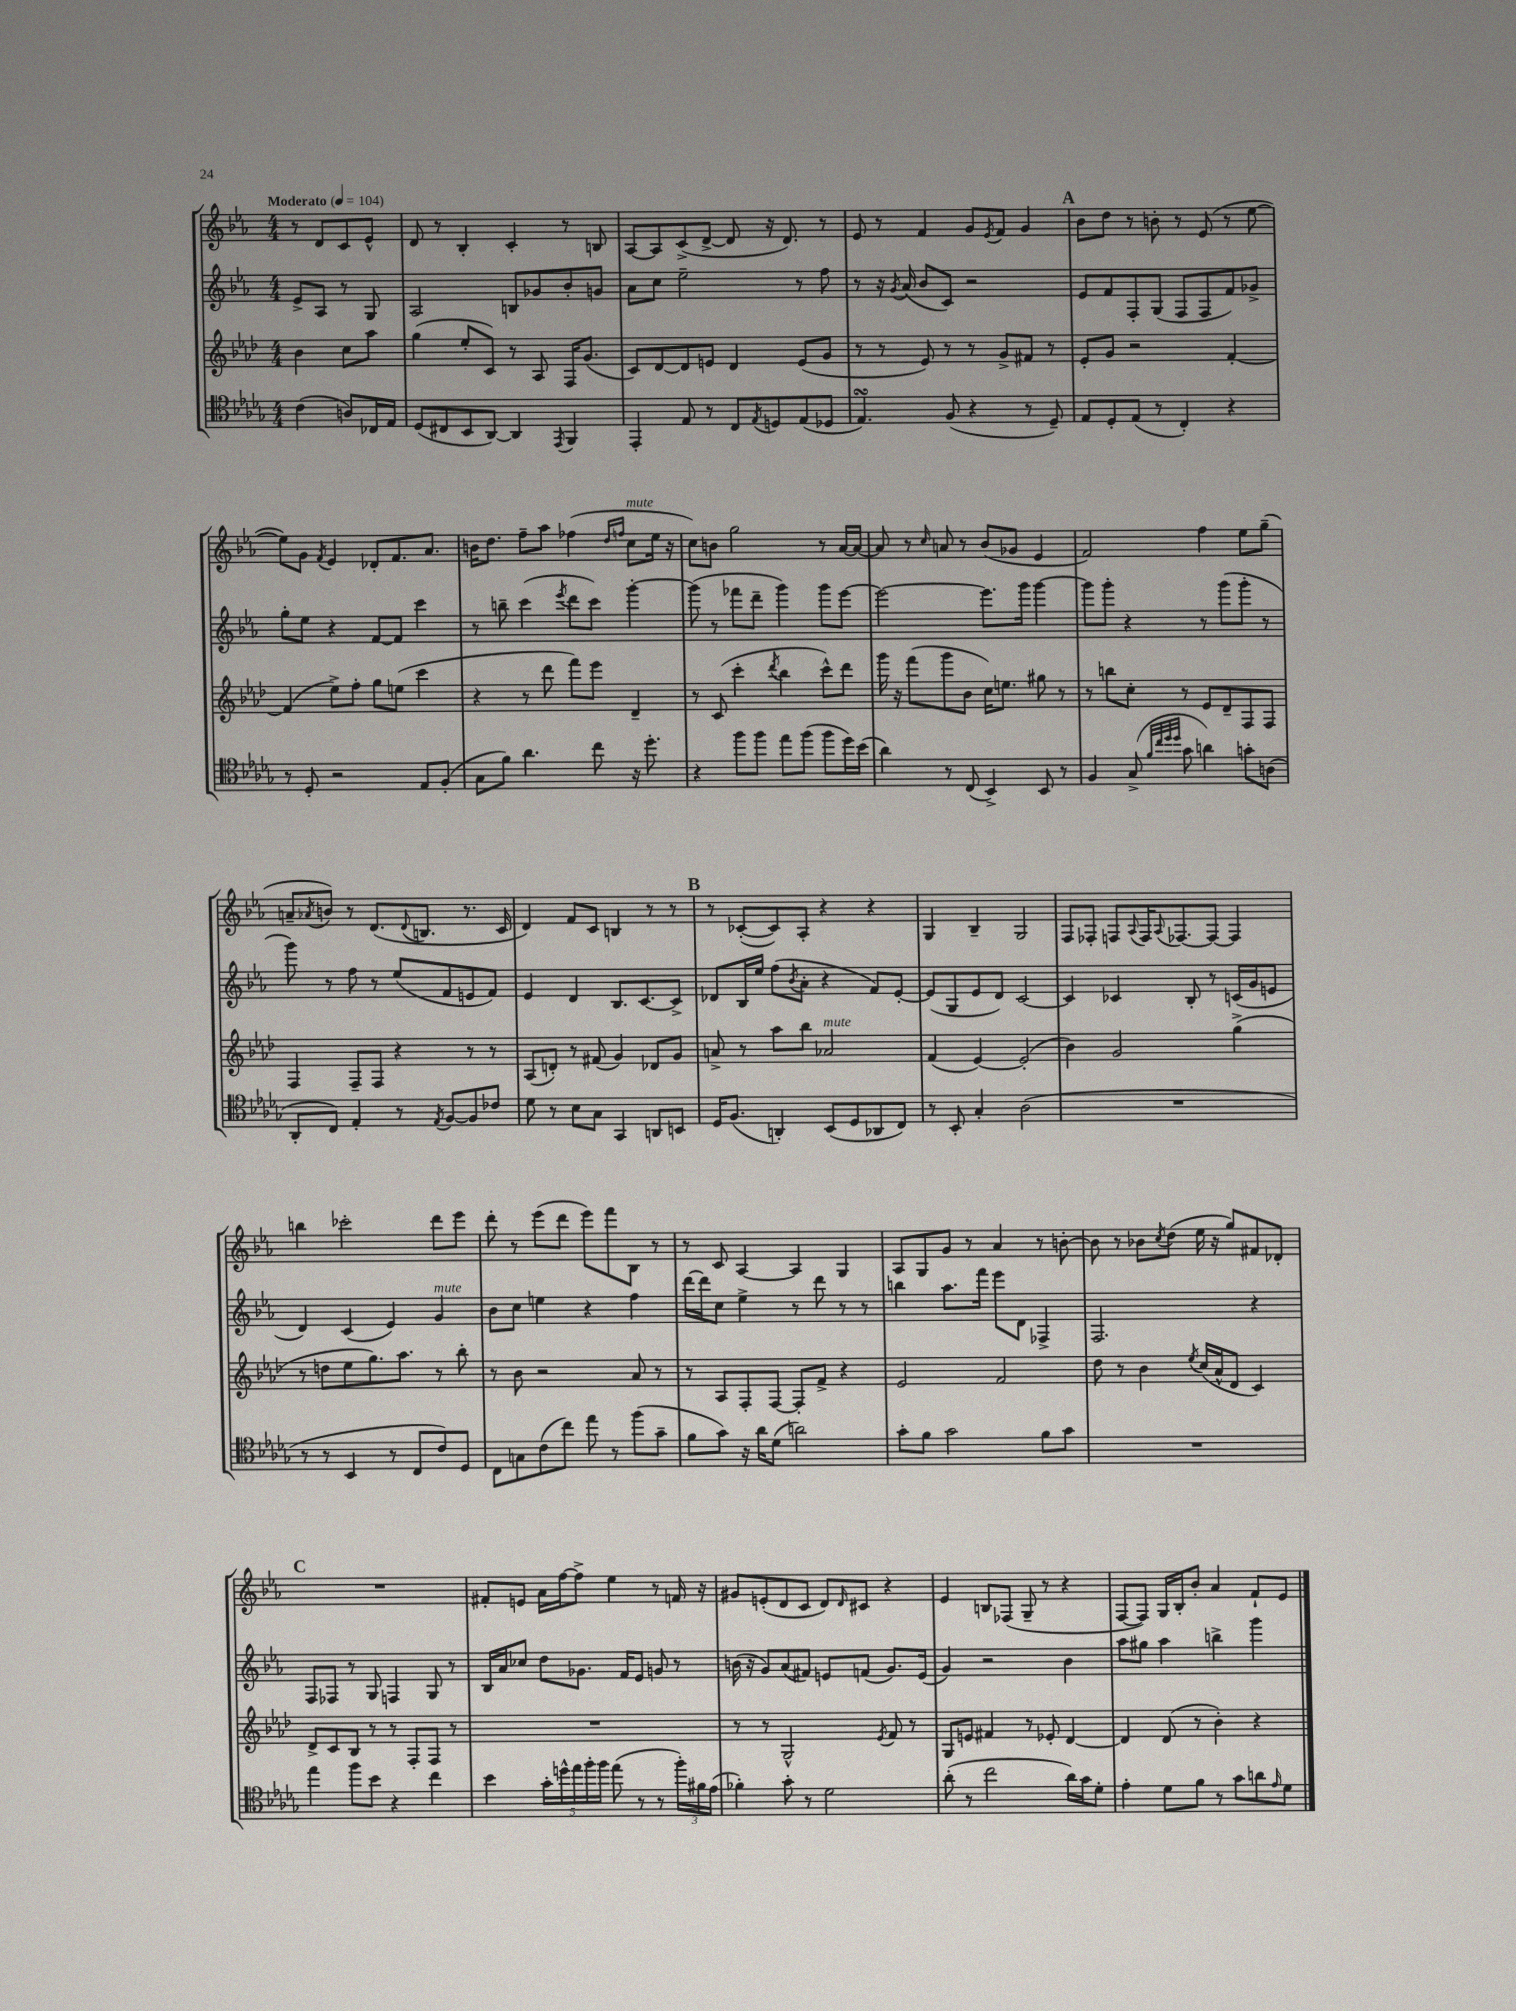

**kern	**kern	**kern	**kern
*part4	*part3	*part2	*part1
*staff4	*staff3	*staff2	*staff1
*clefC4	*clefG2	*clefG2	*clefG2
*k[b-e-a-d-g-]	*k[b-e-a-d-]	*k[b-e-a-]	*k[b-e-a-]
*M4/4	*M4/4	*M4/4	*M4/4
*MM104	*MM104	*MM104	*MM104
=	=	=	=
!	!	!	!LO:TX:a:B:t=Moderato
(4c\	4b-\	8e-^/L	8r
.	.	8A-/J	8d/L
8An/L)	8cc\L	8r	8c/
16C-X/L	8aa-\J	8G/	8e-^^/J
16E-/JJ	.	.	.
=1	=1	=1	=1
(8D-/L	(4gg\	2A-/	8d/
8C#X/	.	.	8r
8BB-/	8ee-'/L	.	4B-'/
[8AA-/J)	8c/J)	.	.
4AA-/]	8r	8Bn/L	4c'/
.	8A-/	8g-X/	.
8qEE-/	.	.	.
4FF/	16F/KL	8b-'/	8r
.	(8.g/J	.	.
.	.	8gn/J	8Bn/
=2	=2	=2	=2
4EE-'/	8c/L)	8a-\L	[8A-/L
.	[8d-/	8cc\J	8A-/]
8E-/	8d-/]	2ee-~\	(8c^/
8r	8en/J	.	[8d^/J
8C/L	4d-/	.	8d/]
8qE-/	.	.	.
8Dn/	.	.	16r
.	.	.	8.d/)
(8E-/	(8e/L	8r	.
8D-X/J	8g/J	8ff\	8r
=3	=3	=3	=3
4.E-sSSS/)	8r	8r	8e-/
.	8r	16r	8r
.	.	8qg/	.
.	.	(16a-/	.
.	8e-/)	8b-/L	4f/
(8F/	8r	8c/J)	.
4r	8r	2r	8g/L
.	.	.	8qe-/
.	8g^/L	.	8f/J
8r	8f#X/J	.	4g/
8D-~/)	8r	.	.
!!LO:REH:place=s1:t=A
=4	=4	=4	=4
8E-/L	8e-'/L	8e-/L	8b-\L
8D-'/	8g/J	8f/	8dd\J
(8E-/J	2r	8F'/	8r
8r	.	(8G/J	8bn'\
4C'/)	.	8F/L	8r
.	.	8F/	(8e-/
4r	[4f'/	8f/)	8r
.	.	8g-X^/J	[8ee-\
!!LO:LB:g=z
=5	=5	=5	=5
8r	(4f/]	8gg'\L	8ee-\L])
8D-'/	.	8ee-\J	8g\J
.	.	.	8qf/
2r	8ee-^\L)	4r	4e-/
.	8ff'\J	.	.
.	8gg\L	[8f/L	8d-X'/L
.	(8een\J	8f/J]	8.f/
8E-/L	4ccc\	4ccc\	.
.	.	.	8.a-/J
(8F'/J	.	.	.
=6	=6	=6	=6
8G-\L	4r	8r	16bn\KL
.	.	.	8.dd\J
8f\J)	.	8bbn~\	.
4.a-\	8r	(4ccc\	8ff~\L
.	8ddd-\	.	8aa-\J
.	.	8qeee-/	.
.	8fff\L)	8ddd\L	(4ff-X\
8cc\	8eee-\J	8ccc\J)	.
.	.	.	16qqdd/LL
.	.	.	16qqffn/JJ
!	!	!	!LO:TX:a:i:t=mute
16r	4d-~/	[4ggg'\	8cc\L
8.dd-'\	.	.	.
.	.	.	16ee-\Jk
.	.	.	16r
=7	=7	=7	=7
4r	8r	(8ggg\]	8cc\L)
.	(8c/	8r	8bn\J
8ff\L	4ccc'\	8fff-X\L	2gg\
8ff\J	.	8ddd~\J	.
.	8qddd-/	.	.
8ee-\L	4bb-\	4ggg\)	.
(8ff\J	.	.	.
8ff\L	8ccc^^\L)	8ggg\L	8r
16dd-\L)	8ddd-\J	[8eee-\J	[16a-/LL
(16b-\JJ	.	.	16a-/JJ_
=8	=8	=8	=8
4a-\)	16ggg\	2eee-\_	8a-/]
.	16r	.	.
.	(8fff\L	.	8r
.	.	.	16qqcc/
8r	8ggg\	.	8an/
(8C/	8b-\J	.	8r
4BB-^/)	16cc\KL)	8.eee-\L]	(8b-/L
.	8.een\J	.	.
.	.	.	8g-X/J
.	.	16ggg\Jk	.
8BB-/	8gg#X\	[4ggg\	4e-/
8r	8r	.	.
=9	=9	=9	=9
4F/	8r	8ggg\L]	2f/)
.	8bbn\L	8ggg'\J	.
(8G-^/	8cc'\J	4r	.
32qqf/LLL	.	.	.
32qqcc/	.	.	.
32qqdd-/	.	.	.
32qqdd-/JJJ	.	.	.
8g-\	8r	.	.
4an\)	8e-/L	8r	4ff\
.	8d-~/	(8ggg\L	.
8gn'\L	8F/	8ggg'\J	8ee-\L
(8An\J	8F/J	8r	(8gg~\J
!!LO:LB:g=z
=10	=10	=10	=10
8AA-'/L	4F/	8ggg\)	8an~/L
.	.	.	8qa-X/
8C/J)	.	8r	8bn/J)
4E-'/	8F~/L	8ff\	8r
.	8F/J	8r	(8.d/L
8r	4r	(8ee-/L	.
.	.	.	8qqd/
.	.	.	8.Bn/J
8qE-/	.	.	.
[8F/L	.	8f/	.
8F/]	8r	8en/	8.r
8c-X/J	8r	8f/J)	.
.	.	.	16c/
=11	=11	=11	=11
8d-\	(8A-/L	4e-/	4d/)
8r	8dn'/J)	.	.
8B-\L	8r	4d/	8f/L
8G-\J	(8f#X/	.	8c/J
4GG-/	4g/)	8.B-/L	4Bn/
.	.	[8.c/	.
8AAn/L	8d-X/L	.	8r
8BBn/J	8g/J	8c^/J]	8r
!!LO:REH:place=s1:t=B
=12	=12	=12	=12
16D-/KL	8an^/	8d-X/L	8r
(8.F/J	.	.	.
.	8r	16B-/L	([8c-X'/L
.	.	16ee-/JJ	.
4AAn'/)	8aa-\L	(8ff\L	8c-/])
.	.	8qb-/	.
.	8bb-\J	8a-'\J	8A-'/J
!	!LO:TX:a:i:t=mute	!	!
(8BB-/L	2a-X/	4r	4r
8D-/	.	.	.
8AA-X/	.	8f/L)	4r
8C/J)	.	[8e-'/J	.
=13	=13	=13	=13
8r	(4f/	(8e-/L]	4G/
8BB-'/	.	8G/	.
4G-'/	[4e-/)	8e-/	4B-~/
.	.	8d/J)	.
(2A-\	(2e-'/]	[2c/	2G/
=14	=14	=14	=14
1r	4b-\)	4c/]	8F/L
.	.	.	8F-X'/J
.	2g/	4c-X/	8Fn/L
.	.	.	8qqA-/
.	.	.	16F/K
.	.	.	8qqA-/
.	.	.	[8.F-X/
.	.	8B-'/	.
.	.	8r	8F-/J_
.	(4gg^\	(16cn/LL	4F-/]
.	.	16g/J	.
.	.	8en/J	.
!!LO:LB:g=z
=15	=15	=15	=15
8r	8r	4d/)	4bbn\
8r	8ddn\L	.	.
4BB-/	8ee-\	(4c/	2ccc-X'\
.	8.gg\)	.	.
8r	.	4e-/)	.
.	8.aa-\J	.	.
8C/L	.	.	.
!	!	!LO:TX:a:i:t=mute	!
8c/)	8r	4g/	8ddd\L
8D-/J	8bb-'\	.	8eee-\J
=16	=16	=16	=16
8C\L	8r	8b-\L	8ddd'\
8Gn\	8b-\	8cc\J	8r
(8c\	2r	4een\	(8eee-\L
8cc\J)	.	.	8ddd\J
8ee-\	.	4r	8eee-\L)
8r	.	.	8fff\
(8ff\L	8a-/	4ff\	8B-\J
8g-~\J	8r	.	8r
=17	=17	=17	=17
8f\L	8r	[16ddd\LL	8r
.	.	16ddd\J]	.
8g-\J)	8A-/L	8cc\J	8c/
16r	8F'/	4ee-^\	[4A-/
16a-\KL	.	.	.
(8d-\J	[8F/J	.	.
2an\)	8F'/L]	8r	4A-/]
.	8f^/J	8ddd\	.
.	4r	8r	4G/
.	.	8r	.
=18	=18	=18	=18
8g-'\L	2e-/	4bbn\	8A-/L
8f\J	.	.	8G/
2g-\	.	8.aa-\L	8g/J
.	.	.	8r
.	.	16fff\Jk	.
.	2f/	8eee-\L	4a-/
.	.	8d\J	.
8f\L	.	4F-X^/	8r
8g-\J	.	.	[8bn'\
=19	=19	=19	=19
1r	8dd-\	2.F/	8b\]
.	8r	.	8r
.	4b-\	.	8b-X\L
.	.	.	8qcc/
.	.	.	(8dd\J
.	8qee-/	.	.
.	(16cc/LL	.	16ee-\
.	16a-^^/J	.	16r
.	8d-/J	.	8gg/L)
.	4c/)	4r	8f#X/
.	.	.	8d-X'/J
!!LO:LB:g=z
!!LO:REH:place=s1:t=C
=20	=20	=20	=20
4ee-\	8d-^/L	8F/L	1r
.	8c/	8F-X/J	.
8ff\L	8B-/J	8r	.
8b-\J	8r	8G/	.
4r	8r	4Fn/	.
.	8F'/L	.	.
4cc\	8F/J	8G/	.
.	8r	8r	.
=21	=21	=21	=21
4b-\	1r	16B-/LL	8f#X'/L
.	.	16a-/J	.
.	.	8cc-X/J	8en/J
20g-'\LL	.	8dd\L	16a-\LL
20ddn^^\	.	.	.
.	.	.	[16ff\J
20ee-\	.	.	.
.	.	8.g-X\J	8ff^\J]
20ff'\	.	.	.
20ff\JJ	.	.	.
(8ee-\	.	.	4ee-\
.	.	16f/KL	.
8r	.	8e-/J	.
8r	.	8gn/	8r
24ff'\LL)	.	8r	16fn/
24f#X\	.	.	.
.	.	.	16r
(24e-\JJ	.	.	.
=22	=22	=22	=22
4f-X'\)	8r	(16bn\	8g#X/L
.	.	16r	.
.	8r	8g/L)	(8en'/
8g-'\	2G^^/	(8a-/	8d/
8r	.	8f#X/J)	8c/J
2d-\	.	8en/L	8d/L)
.	.	.	16qqd/
.	.	(8fn/J	8c#X/J
.	8qe-/	.	.
.	8f/	8.g/L)	4r
.	8r	.	.
.	.	(16e/Jk	.
=23	=23	=23	=23
(8a-'\	8G/L	4g/)	4e-/
8r	8en/J	.	.
2cc\	4f#X/	2r	8Bn/L
.	.	.	(8F-X/J
.	8r	.	8G~/
.	8e-X'/	.	8r
16a-\LL)	[4d-/	4b-\	4r
16g-\J	.	.	.
8d-'\J	.	.	.
=24	=24	=24	=24
4e-'\	4d-/]	8aa-\L	[8F/L
.	.	8gg#X\J	8F/J])
8d-\L	(8d-/	4aa-\	16G/LL
.	.	.	16B-'/J
8f\J	8r	.	8b-'/J
8r	4b-'\)	4bbn^\	4a-/
8g-\L	.	.	.
8an\	4r	4ggg\	8f`/L
16qqe-/	.	.	.
8d-\J	.	.	8e-/J
==	==	==	==
*-	*-	*-	*-
